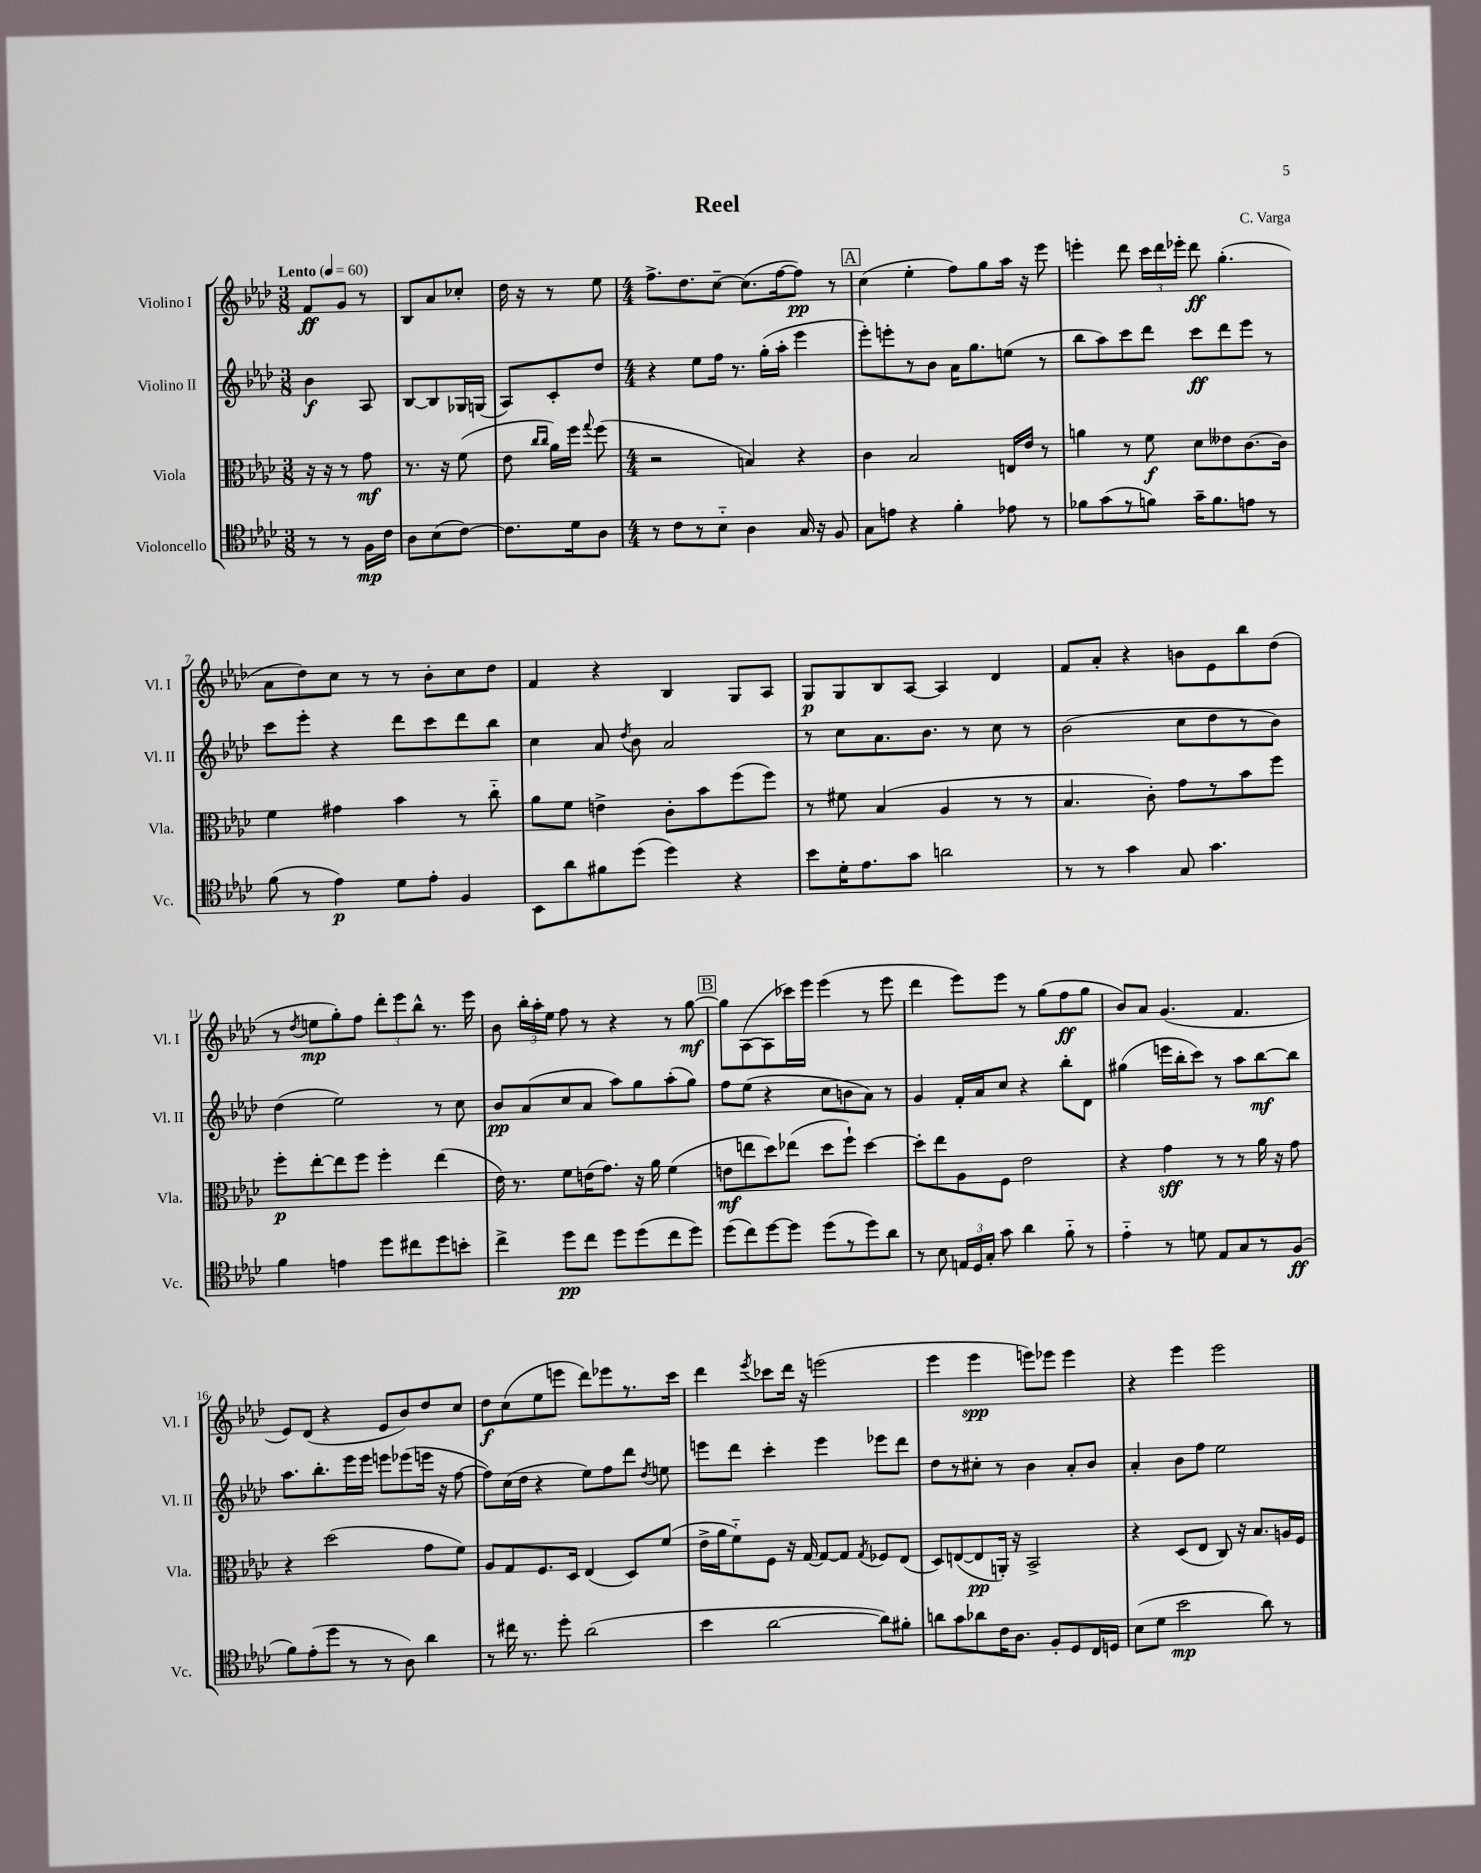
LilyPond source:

\header { title = "Reel" composer = "C. Varga" }
<<
\new StaffGroup <<
\new Staff = "s0" \with { instrumentName = "Violino I" shortInstrumentName = "Vl. I" } {
    \clef treble \key aes \major \numericTimeSignature \time 3/8 \tempo "Lento" 4 = 60
    \autoBeamOff f'8[\ff g'8] r8 |
    bes8[ aes'8 ces''8]-. |
    des''16 r16 r8 ees''8 |
    \numericTimeSignature \time 4/4 f''8.[-> des''8. c''8]~-- c''8.[( f''16~ f''8]\pp) r8 |
    \mark \markup { \box "A" } c''4( ees''4-. f''8[) g''8 aes''16] r16 ees'''8 |
    e'''4-. des'''8 \tuplet 3/2 { c'''16[ des'''16 ees'''16]-. } des'''8\ff g''4.-.( |
    aes'8[ des''8) c''8] r8 r8 bes'8[-. c''8 des''8] |
    f'4 r4 bes4 g8[ aes8] |
    g8[\p g8 bes8 aes8]~ aes4 des'4 |
    f'8[ aes'8]-. r4 b'8[ ees'8 bes''8 des''8]( |
    r8 \acciaccatura { des''8 } e''8[\mp g''8-.) f''8] \tuplet 3/2 { des'''8[-. ees'''8 bes''8]-^ } r8. ees'''16 |
    bes'8 \tuplet 3/2 { bes''16[-. aes''16-. ees''16] } f''8 r8 r4 r8 g''8~\mf |
    \mark \markup { \box "B" } g''8[ aes8~( aes8 ces'''16) ees'''16] ees'''4( r8 ees'''8 |
    des'''4 ees'''8[) ees'''8] r8 g''8[( f''8\ff g''8] |
    bes'8[) aes'8] g'4.( f'4. |
    ees'8[) des'8]( r4 ees'8[ bes'8) des''8 c''8] |
    des''8[\f c''8( ees''8 e'''8] des'''8[) ees'''8 r8. c'''16] |
    des'''4 \acciaccatura { ees'''8 } ces'''8[ des'''16] r16 e'''2( |
    ees'''4 ees'''4\spp e'''8[) ees'''8] ees'''4 |
    r4 ees'''4 ees'''2 \bar "|." |
}
\new Staff = "s1" \with { instrumentName = "Violino II" shortInstrumentName = "Vl. II" } {
    \clef treble \key aes \major \numericTimeSignature \time 3/8
    \autoBeamOff bes'4\f aes8 |
    bes8[~ bes8 ges16 g16]( |
    aes8[) c'8-. des''8] |
    \numericTimeSignature \time 4/4 r4 ees''8[ f''16] r8. g''16[-.( aes''16]-. ees'''4 |
    \mark \markup { \box "A" } ees'''8[-.) e'''8-. r8 bes'8] aes'16[ g''8. e''8]( r8 |
    bes''8[ aes''8) c'''8 des'''8] c'''8[\ff des'''8 ees'''8] r8 |
    c'''8[ ees'''8]-. r4 des'''8[ c'''8 des'''8 bes''8] |
    c''4 aes'8 \acciaccatura { des''8 } bes'8 aes'2 |
    r8 c''8[ aes'8. bes'8.] r8 c''8 r8 |
    bes'2( c''8[ des''8 r8 bes'8]) |
    des''4( ees''2) r8 c''8 |
    bes'8[\pp aes'8( c''8 aes'8] aes''8[) g''8 aes''8-.( g''8]) |
    \mark \markup { \box "B" } f''8[ ees''8]( r4 c''8[ b'8 aes'8]) r8 |
    g'4 f'16[-. aes'16 c''8] r4 bes''8[-. des'8] |
    gis''4( e'''16[ bes''16-. c'''8]) r8 aes''8[ bes''8~\mf bes''8] |
    aes''8.[ bes''8.-. ees'''16 ees'''16] e'''8[ ees'''8( e'''16] r16 f''8~ |
    f''8[) c''16( des''16] r4 ees''8[) f''8 des'''8] \acciaccatura { des''8 } e''8 |
    e'''8[ des'''8] c'''4-. e'''4 ees'''8[ des'''8] |
    des''8[ r8 cis''8]-. r8 bes'4 aes'8[-. bes'8] |
    aes'4-. bes'8[ f''8] ees''2 \bar "|." |
}
\new Staff = "s2" \with { instrumentName = "Viola" shortInstrumentName = "Vla." } {
    \clef alto \key aes \major \numericTimeSignature \time 3/8
    \autoBeamOff r16 r16 r8 g'8\mf |
    r8. r16 f'8( |
    ees'8 \grace { c''16[ c''16] } aes'16[) f''16] \appoggiatura { g''8 } f''8( |
    \numericTimeSignature \time 4/4 r2 b4) r4 |
    \mark \markup { \box "A" } c'4 bes2 e16[ ees'16] r8 |
    a'4 r8 f'8\f des'8[ eeses'8 c'8.~ c'16] |
    f'4 gis'4 bes'4 r8 c''8-_ |
    aes'8[ f'8] e'4-> c'8[-. bes'8 f''8( f''8]) |
    r8 fis'8 bes4( aes4 r8 r8 |
    bes4. c'8-.) g'8[ r8 bes'8 f''8] |
    f''8[-.\p ees''8~-. ees''8 f''8] f''4-. ees''4( |
    ees'16) r8. f'8[ e'16( g'8.]) r16 aes'16 f'4( |
    \mark \markup { \box "B" } e'8[\mf e''8 des''8) ees''8]( des''8[ f''8]-!) des''4~ |
    des''8[-. ees''8 aes8 f8] ees'2 |
    r4 g'4\sff r8 r8 aes'16 r16 g'8 |
    r4 des''2( g'8[ f'8]) |
    aes8[ g8 f8. des16] ees4( des8[) f'8]( |
    ees'16[-> aes'16 f'8-_) f8] r16 g16~ g8[~ g8] \acciaccatura { g8 } fes8[ ees8]( |
    des8[) e8~( e8\pp a,16]-.) r16 bes,2-> |
    r4 des8[( ees8] c8) r16 bes8.[ a16 f16] \bar "|." |
}
\new Staff = "s3" \with { instrumentName = "Violoncello" shortInstrumentName = "Vc." } {
    \clef tenor \key aes \major \numericTimeSignature \time 3/8
    \autoBeamOff r8 r8 f16[\mp c'16] |
    aes8[ bes8( c'8]~) |
    c'8.[ des'16 aes8] |
    \numericTimeSignature \time 4/4 r8 c'8[ r8 bes8]-_ aes4 g16 r16 f8 |
    \mark \markup { \box "A" } g8[ e'8] r4 f'4-. ees'8 r8 |
    fes'8[ g'8( r8 f'8]) g'16[-- f'8. e'8] r8 |
    f'8( r8 ees'4\p) des'8[ ees'8]-. f4 |
    bes,8[ aes'8 fis'8 des''8]( des''4) r4 |
    bes'8[ des'16-. ees'8. g'8] a'2 |
    r8 r8 g'4 g8 g'4. |
    f'4 e'4 des''8[ cis''8 des''8 b'8]-. |
    c''4-> des''8[\pp c''8] des''8[ des''8( c''8 des''8]) |
    \mark \markup { \box "B" } des''8[( c''8) des''8~ des''8] des''8[( r8 des''8) aes'8] |
    r8 bes8 \tuplet 3/2 { e16[ des16 g16]-. } g'8 aes'4 f'8-_ r8 |
    ees'4-_ r8 d'8 ees8[ g8 r8 f8]\ff( |
    f'8[) ees'8-.( des''8] r8 r8 aes8) aes'4 |
    r8 cis''16 r8. des''8-. aes'2( |
    bes'4 aes'2~ aes'8[) fis'8]-. |
    a'8[ g'8 aes'8 c'16 aes8.] f8[-. des8 c16 d16] |
    bes8[( des'8] bes'2\mp aes'8) r8 \bar "|." |
}
>>
>>
